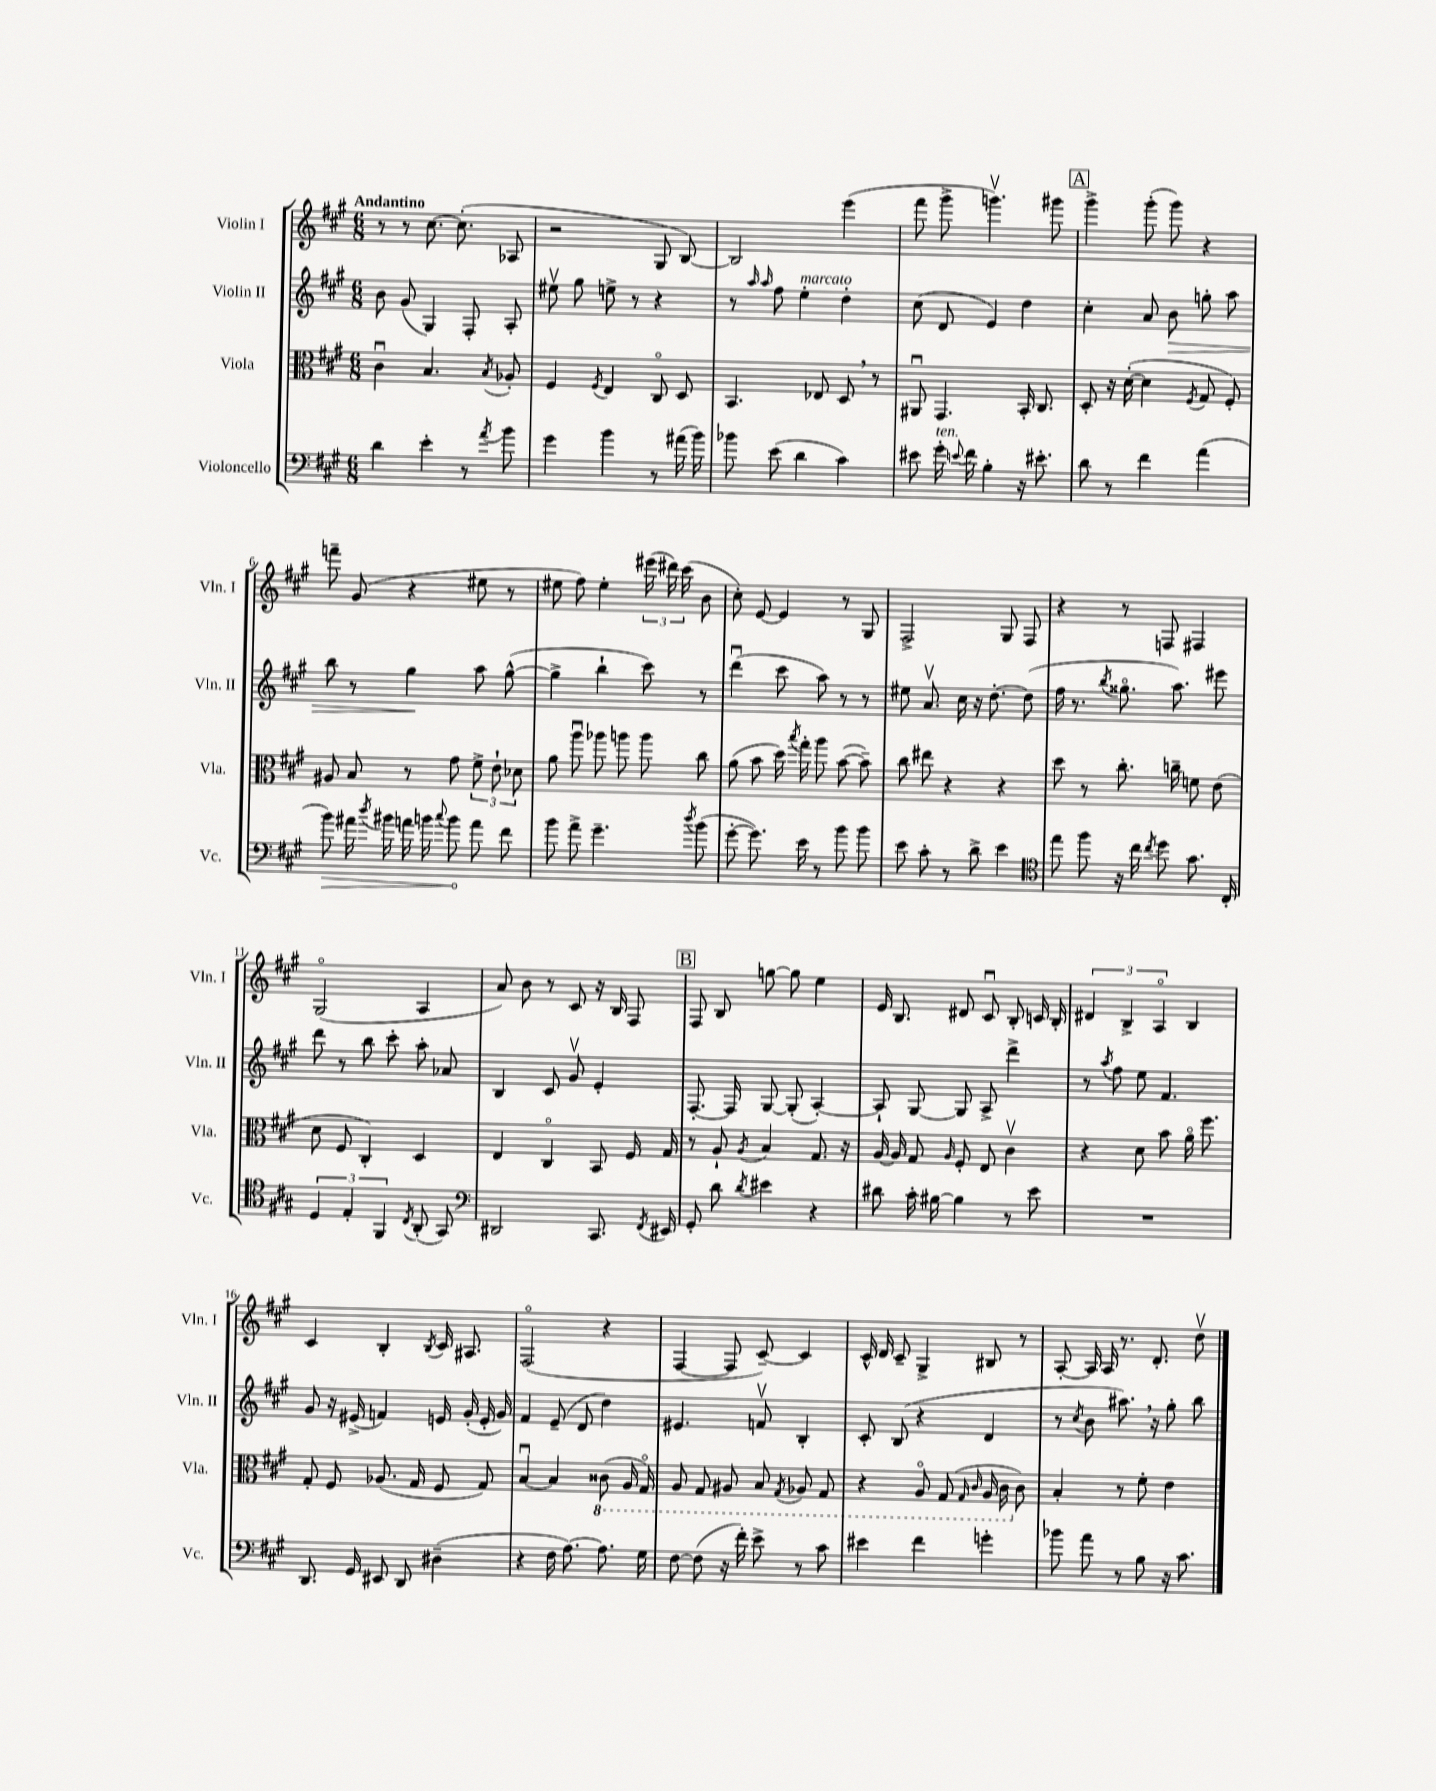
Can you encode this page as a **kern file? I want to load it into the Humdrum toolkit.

**kern	**kern	**kern	**kern
*staff4	*staff3	*staff2	*staff1
*clefF4	*clefC3	*clefG2	*clefG2
*k[f#c#g#]	*k[f#c#g#]	*k[f#c#g#]	*k[f#c#g#]
*M6/8	*M6/8	*M6/8	*M6/8
4d	4c#u	8b	8r
.	.	(8g#	8r
4e'	4.B	4G#)	[8.cc#
.	.	.	(8.cc#']
8r	.	8F#'	.
8qa	8qB	.	.
8b	8A-'	8A'	8A-
=	=	=	=
4g#	4F#	8ee#v	2r
.	.	8gg#	.
.	8qF#	.	.
4b	4E	8ee^	.
.	.	8r	.
8r	8C#o	4r	8G#
(16a#	8D	.	[8B)
16b)	.	.	.
=	=	=	=
8b-	4.BB	8r	2B]
.	.	16qqaa	.
.	.	16qqaa	.
(8e	.	8ff#	.
4d	.	4ee'	.
.	8E-	.	.
4c#)	8D	4dd'	(4eee
.	8r	.	.
=	=	=	=
8e#	8AA#u	(8cc#	8fff#
16g#'	4.GG#	8d	8ggg#^
8qqe	.	.	.
16f#	.	.	.
4B'	.	4e)	4.gggv)
16r	16BB'	4dd	.
8.e#'	8.C#	.	.
.	.	.	8ggg#
=	=	=	=
8d	8D'	4cc#'	4ggg#^
8r	16r	.	.
.	([16d'	.	.
4f#	4d]	8a	(8ggg#'
.	.	8b	8ggg#)
.	8qF#	.	.
(4a	8G#	8gg'	4r
.	8F#')	8aa	.
=	=	=	=
8b)	8A#	8bb	8fff~
16a#	8B	8r	(8g#
8qdd	.	.	.
16b#	.	.	.
16a	8r	4gg#	4r
16b	.	.	.
8qqcc#	.	.	.
8b	8g#	.	.
8a	12f#^	8aa	8ee#
.	12e`	.	.
8f#	.	([8gg#^^	8r
.	12d-	.	.
=	=	=	=
8b	8a	4gg#^]	8ee#
8a^	8aau	.	8ff#)
4.g#~	8aa-	4bb`	4ee#'
.	8aa	.	.
.	8aa	8ccc#)	(24eee#
.	.	.	24ddd#)
.	.	.	(24ccc#
8qdd	.	.	.
(8b	8cc#	8r	8b
=	=	=	=
[8g#'	(8a	(4dddu	8cc#')
8.g#])	8b	.	[8e
.	16dd)	8ccc#	4e]
.	8qbb	.	.
16e	16gg#'	.	.
8r	8aa	8aa)	.
8b	([8b	8r	8r
8b	8b~])	8r	8G#
=	=	=	=
8e	8cc#	8ee#	2F#^
8c#'	8ee#	8.av	.
8r	4r	.	.
.	.	16cc#	.
8d^	.	16r	.
.	.	[8.dd'	.
4e	4r	.	8G#
.	.	(8dd]	8F#
=	=	=	=
*clefC4	*	*	*
8ee	8dd	16ff#	4r
.	.	8.r	.
8ff#	8r	.	.
.	.	8qbb	.
16r	8.cc#'	8.gg##o	8r
16cc#	.	.	.
8qcc#	.	.	.
8dd	.	.	8F
.	16cc~	8.aa)	.
8.g#	8f	.	4F#
.	(8e	8eee#	.
16C#'	.	.	.
=	=	=	=
6D	8d	8ddd	(2G#o
.	8F#	8r	.
6E'	.	.	.
.	4C#')	8bb	.
6FF#	.	.	.
.	.	8ccc#'	.
8qC#	.	.	.
(8AA'	4D	8aa'	4A
8GG#)	.	8a-	.
=	=	=	=
*clefF4	*	*	*
2DD#	4E	4B	8a)
.	.	.	8b
.	4C#o	8c#	8r
.	.	8g#v	8c#
8.CC#	8BB	4e'	16r
.	.	.	16B
.	16F#	.	8F#
8qFF#	.	.	.
16EE#	16G#	.	.
=	=	=	=
8GG#'	8r	[8.F#'	8F#
8d	8A`	.	8B
.	.	16F#]	.
8qd	8qA	.	.
4e#	4B	[8G#	[8gg
.	.	(8G#']	8gg]
4r	8.G#	[4A')	4ee
.	16r	.	.
=	=	=	=
8d#	[16A	8A`]	16e
.	16A]	.	8.B
16c#'	8G#	[8G#	.
[16B#	.	.	.
.	16qqA	.	.
4B#]	8F#'	8G#]	8d#
.	8E	8A^	8c#u
8r	4c#v	4ddd^	8B'
8e	.	.	16c
.	.	.	16B'
=	=	=	=
2.r	4r	8r	6d#
.	.	8qaa	.
.	.	8ff#	.
.	.	.	6B^
.	8d	8ee	.
.	.	.	6Ao
.	8b	4.f#	.
.	16ao	.	4B
.	8.ff#	.	.
=	=	=	=
8.DD	8G#'	8g#	4c#
.	8F#	16r	.
16GG#	.	(16e#^	.
8EE#	(8.A-	4f)	4B'
8DD	.	.	.
.	16G#	.	.
.	.	.	8qB
(4D#~	8F#	16e	16c#
.	.	(16g#'	8.A#
.	8G#)	16e'	.
.	.	16g#)	.
=	=	=	=
4r	[4Bu	4f#	(2F#o
16F#	4B]	(8e~	.
[8.A)	.	.	.
.	.	8d	.
8.A]	(8C##	4dd)	4r
.	16AA	.	.
16G#	16GG#o)	.	.
=	=	=	=
[8F#	8AA	4.e#	[4F#
(8F#]	8GG#	.	.
16r	8AA#	.	8F#]
16f#')	.	.	.
8e^	8BB	8fv	[8c#~)
.	8qGG#	.	.
8r	8AA-	4B'	4c#]
8c#	8GG#	.	.
=	=	=	=
4e#	4r	8c#'	16c#^^
.	.	.	16d
.	.	(8B	8c#~
4f#	8AAo	4r	4G#^
.	(8GG#	.	.
.	16qqGG#	.	.
.	16qqC#	.	.
4g'	16AA	4d	8B#
.	16C#	.	.
.	8c#)	.	8r
=	=	=	=
8b-	4B'	8r	[8A'
.	.	8qcc#	.
8a	.	8b	16A]
.	.	.	16A
8r	8r	8.aa#)	8.r
8B	8f#'	.	.
.	.	16r	8.d'
16r	4e	8gg#'	.
8.c#	.	.	.
.	.	8bb	8ddv
==	==	==	==
*-	*-	*-	*-
